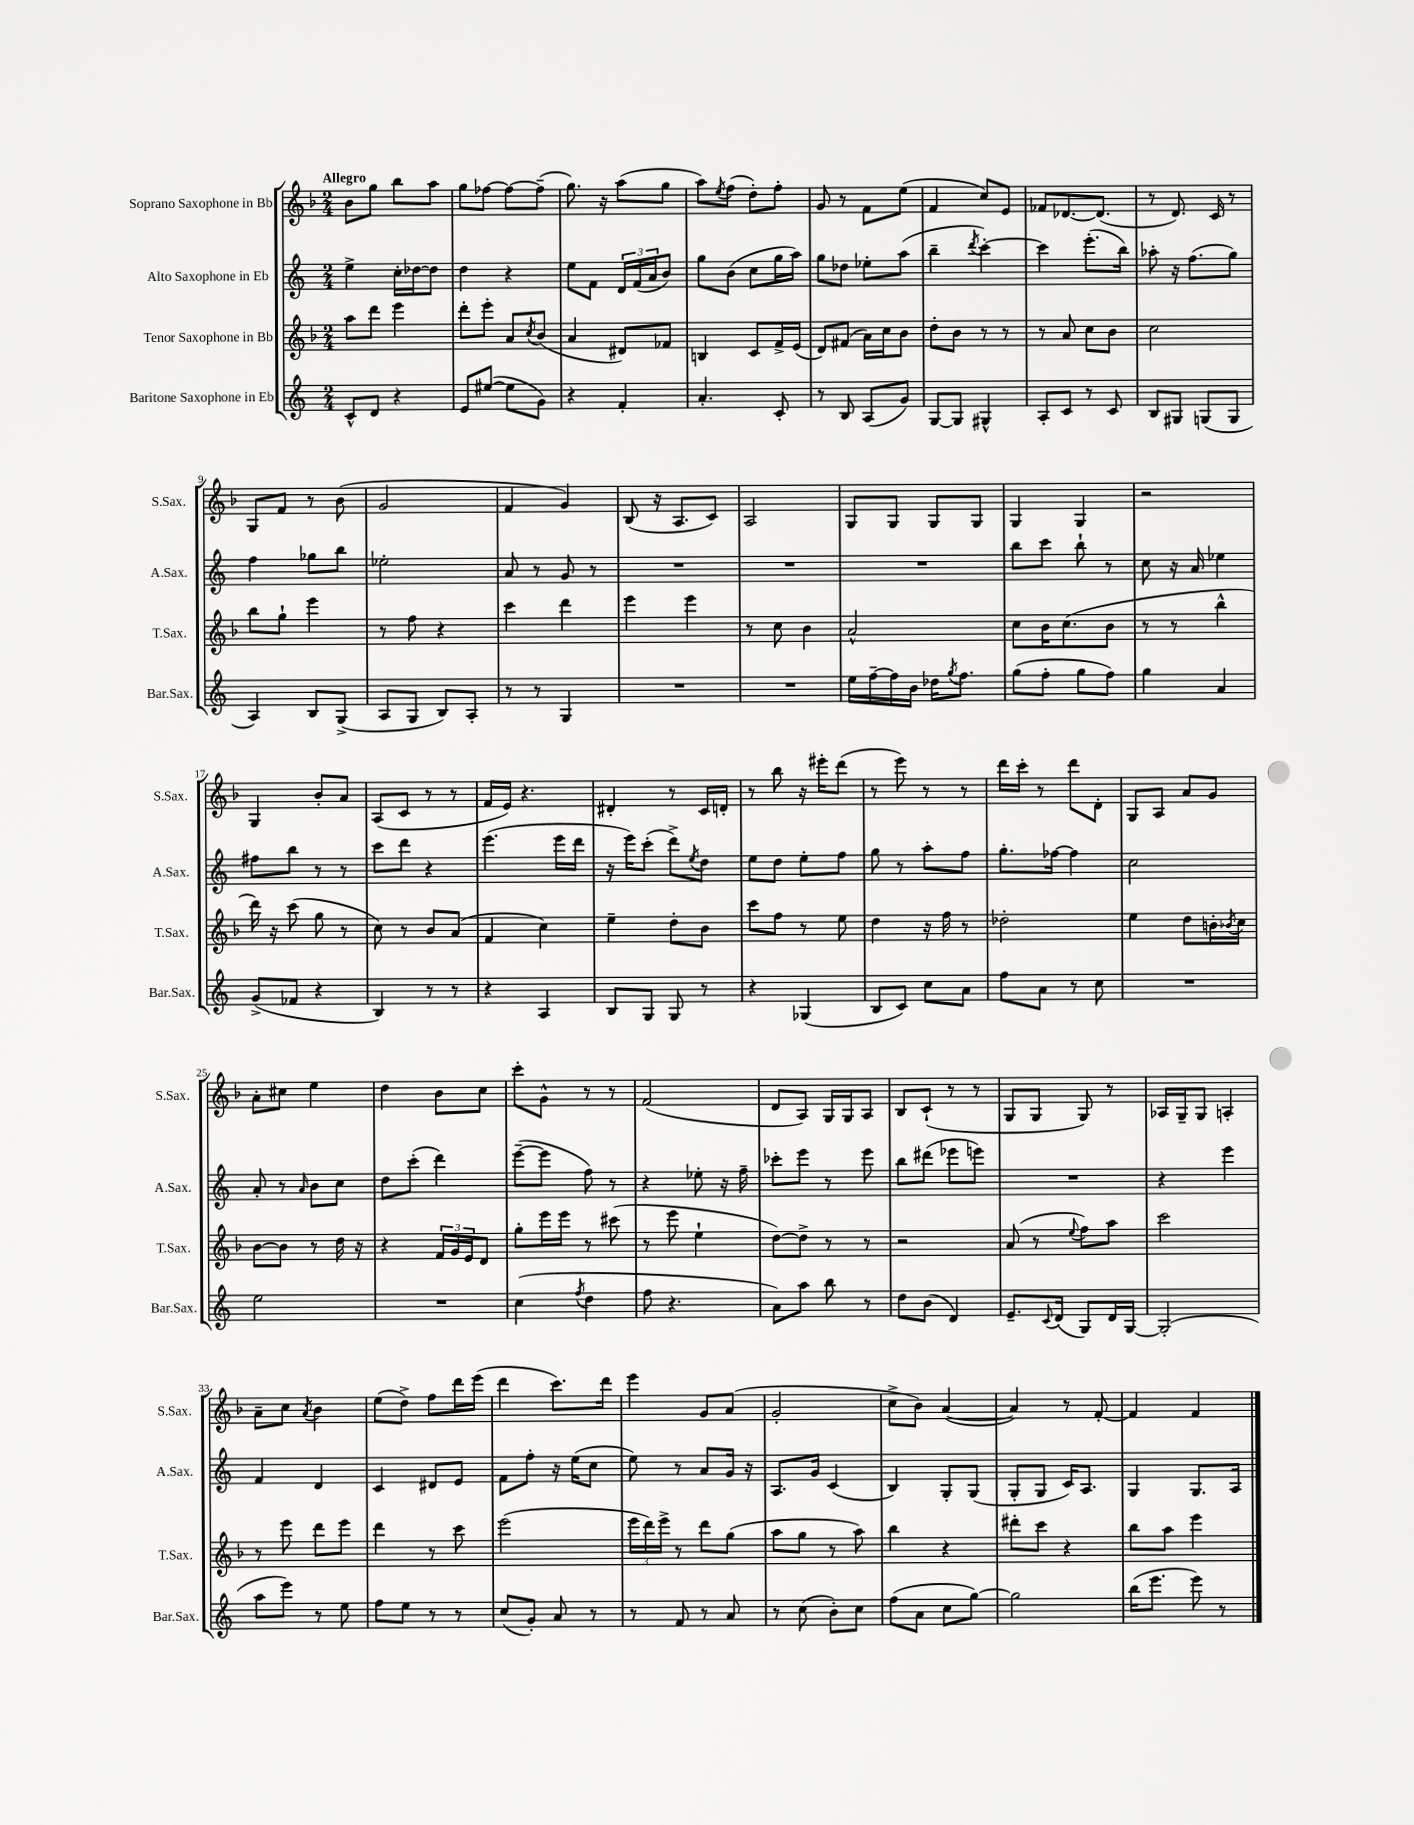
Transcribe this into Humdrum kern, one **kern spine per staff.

**kern	**kern	**kern	**kern
*part4	*part3	*part2	*part1
*staff4	*staff3	*staff2	*staff1
*I"Baritone Saxophone in Eb	*I"Tenor Saxophone in Bb	*I"Alto Saxophone in Eb	*I"Soprano Saxophone in Bb
*I'Bar.Sax.	*I'T.Sax.	*I'A.Sax.	*I'S.Sax.
*clefG2	*clefG2	*clefG2	*clefG2
*k[]	*k[b-]	*k[]	*k[b-]
*M2/4	*M2/4	*M2/4	*M2/4
=1	=1	=1	=1
!	!	!	!LO:TX:a:B:t=Allegro
8c^^/L	8aa\L	4ee^\	8b-\L
8d/J	8ddd\J	.	8gg\J
4r	4eee\	16cc'\LL	8bb-\L
.	.	[16dd-X\J	.
.	.	8dd-\J]	8aa\J
=2	=2	=2	=2
8e/L	8ddd'\L	4dd\	8gg\L
([8ee#X/J	8eee'\J	.	[8ff-X\J
8ee#\L]	8a/L	4r	8ff-\L_
.	8qcc/	.	.
8g\J)	(8b-/J	.	(8ff-~\J]
=3	=3	=3	=3
4r	4a/	8ee\L	8.gg\)
.	.	8f\J	.
.	.	.	16r
4f'/	8d#X/L)	24d/LL	(8aa\L
.	.	(24f/	.
.	.	24a/J	.
.	8f-X/J	8b/J)	8gg\J
=4	=4	=4	=4
4.a'/	4Bn/	8gg\L	8aa\L)
.	.	.	8qee/
.	.	(8b\J	(8ff\J
.	8c/L	8cc\L	8dd'\L)
8c'/	16f^/L	16gg\L	8ff'\J
.	(16e/JJ	16aa\JJ)	.
=5	=5	=5	=5
8r	8d/L)	8gg\L	8g/
8B/	(8f#X/J	8dd-X\J	8r
(8A/L	16a\LL)	8ee-X'\L	8f\L
.	16cc\J	.	.
8g/J)	8b-\J	(8aa\J	(8ee\J
=6	=6	=6	=6
[8G/L	8dd'\L	4bb~\	4f/
8G/J]	8b-\J	.	.
.	.	8qddd/	.
4G#X^^/	8r	[4ccc'\)	8cc/L)
.	8r	.	8e/J
=7	=7	=7	=7
8A'/L	8r	4ccc\]	8f-X/L
8c/J	8a/	.	[8.d-X/
8r	8cc\L	(8.eee'\L	.
.	.	.	(8.d-/J]
8c/	8b-\J	.	.
.	.	16bb\Jk)	.
=8	=8	=8	=8
8B/L	2cc\	8aa-X'\	8r
8G#X/J	.	16r	8.d/)
.	.	(8.ff\L	.
(8Gn/L	.	.	.
.	.	.	16c/
8G/J	.	8gg\J)	8r
!!LO:LB:g=z
=9	=9	=9	=9
4A/)	8bb-\L	4ff\	8G/L
.	8gg`\J	.	8f/J
8B/L	4eee\	8gg-X\L	8r
(8G^/J	.	8bb\J	(8b-\
=10	=10	=10	=10
8A/L	8r	2ee-X'\	2g/
8G/J	8ff\	.	.
8B/L)	4r	.	.
8A'/J	.	.	.
=11	=11	=11	=11
8r	4ccc\	8a/	4f/
8r	.	8r	.
4G/	4ddd\	8g/	4g/)
.	.	8r	.
=12	=12	=12	=12
2r	4eee\	2r	(8B-/
.	.	.	16r
.	.	.	8.A/L
.	4eee\	.	.
.	.	.	8c/J)
=13	=13	=13	=13
2r	8r	2r	2A/
.	8cc\	.	.
.	4b-\	.	.
=14	=14	=14	=14
16ee\LL	2a^^/	2r	8G/L
[16ff~\	.	.	.
16ff\]	.	.	8G/J
16b\JJ	.	.	.
16dd-X\KL	.	.	8G/L
8qgg/	.	.	.
8.ff\J	.	.	.
.	.	.	8G/J
=15	=15	=15	=15
(8gg\L	8cc\L	8bb\L	4G/
8ff'\J	16b-\K	8ccc\J	.
.	(8.cc\	.	.
8gg\L	.	8bb`\	4G/
8ff\J)	8b-\J	8r	.
=16	=16	=16	=16
4gg\	8r	8cc\	2r
.	8r	16r	.
.	.	16a/	.
4a/	4bb-^^\	4ee-X\	.
!!LO:LB:g=z
=17	=17	=17	=17
(8g^/L	16ddd\)	8ff#X\L	4G/
.	16r	.	.
8f-X/J	(8ccc\	8bb\J	.
4r	8gg\	8r	8b-'/L
.	8r	8r	8a/J
=18	=18	=18	=18
4B/)	8cc\)	8ccc\L	(8A/L
.	8r	8ddd\J	8c/J
8r	8b-/L	4r	8r
8r	(8a/J	.	8r
=19	=19	=19	=19
4r	4f/	(4.eee\	16f/LL
.	.	.	16e/JJ)
.	.	.	4.r
4A/	4cc\)	.	.
.	.	16eee\LL	.
.	.	16ddd\JJ	.
=20	=20	=20	=20
8B/L	4ee~\	16r	4d#X'/
.	.	16eee\KL)	.
8G/J	.	(8ccc'\J	.
8G/	8dd'\L	8ddd^\L)	8r
.	.	8qee/	.
8r	8b-\J	8dd\J	16c/LL
.	.	.	16dn'/JJ
=21	=21	=21	=21
4r	8ccc\L	8ee\L	8r
.	8ff\J	8dd\J	8bb-\
(4G-X/	8r	8ee'\L	16r
.	.	.	16eee#X'\KL
.	8ee\	8ff\J	(8ddd\J
=22	=22	=22	=22
8B/L	4dd\	8gg\	8r
8c/J)	.	8r	8eee\)
8cc\L	16r	8aa'\L	8r
.	16ff\	.	.
8a\J	8r	8ff\J	8r
=23	=23	=23	=23
8ff\L	2dd-X'\	8.gg'\L	16ddd\LL
.	.	.	16ccc'\JJ
8a\J	.	.	8r
.	.	[16ff-X\Jk	.
8r	.	4ff-\]	8ddd\L
8cc\	.	.	8d'\J
=24	=24	=24	=24
2r	4ee\	2cc\	8G/L
.	.	.	8A/J
.	8dd\L	.	8a/L
.	16bn'\L	.	8g/J
.	8qb-X/	.	.
.	16cc\JJ	.	.
!!LO:LB:g=z
=25	=25	=25	=25
2ee\	[8b-\L	8a'/	8a'\L
.	8b-\J]	8r	8cc#X\J
.	.	16qqa/	.
.	8r	8b\L	4ee\
.	16dd\	8cc\J	.
.	16r	.	.
=26	=26	=26	=26
2r	4r	8dd\L	4dd\
.	.	(8ccc'\J	.
.	24f/LL	4ddd\)	8b-\L
.	24g/	.	.
.	24e/J	.	.
.	8d/J	.	8cc\J
=27	=27	=27	=27
(4cc\	8gg'\L	([8eee~\L	8ccc'\L
.	16eee\L	8eee\J]	8g^^\J
.	16eee\JJ	.	.
8qff/	.	.	.
4dd\	8r	8ff\)	8r
.	(8ccc#X\	8r	8r
=28	=28	=28	=28
8ff\	8r	4r	(2f/
4.r	8eee\	.	.
.	4ee`\	8ee-X'\	.
.	.	16r	.
.	.	16ff~\	.
=29	=29	=29	=29
8a\L)	[8dd\L)	8ccc-X'\L	8d/L
8aa\J	8dd^\J]	8eee\J	8A/J)
8bb\	8r	8r	16G/LL
.	.	.	16G/J
8r	8r	8eee\	8A/J
=30	=30	=30	=30
8dd\L	2r	8bb\L	8B-/L
(8b\J	.	(8ddd#X\J	(8c`/J
4d/)	.	8eee-X\L	8r
.	.	8eeen\J)	8r
=31	=31	=31	=31
8.e~/L	(8a/	2r	8G/L
.	8r	.	8G/J
8qqc/	.	.	.
(16d/Jk	.	.	.
.	8qqee/	.	.
8G/L)	8ff\L)	.	8G/)
16d/L	8aa\J	.	8r
[16G/JJ	.	.	.
=32	=32	=32	=32
(2G'/]	2ccc\	4r	16A-X/LL
.	.	.	16G~/J
.	.	.	8G/J
.	.	4eee\	4An'/
!!LO:LB:g=z
=33	=33	=33	=33
8aa\L	8r	4f/	8a~\L
8eee\J)	8eee\	.	8cc\J
.	.	.	8qa/
8r	8ddd\L	4d/	4b-\
8ee\	8eee\J	.	.
=34	=34	=34	=34
8ff\L	4ddd\	4c/	(8ee\L
8ee\J	.	.	8dd^\J)
8r	8r	8d#X/L	8ff\L
8r	8ccc\	8e/J	16ddd\L
.	.	.	(16eee\JJ
=35	=35	=35	=35
(8cc/L	(2eee\	8f\L	4ddd\
8g'/J)	.	8ff'\J	.
8a/	.	16r	8.ccc\L)
.	.	(16ee\KL	.
8r	.	8cc\J	.
.	.	.	16ddd\Jk
=36	=36	=36	=36
8r	24eee\LL	8ee\)	4eee\
.	24ddd\)	.	.
.	24eee^\JJ	.	.
8f/	8r	8r	.
8r	8ddd\L	8a/L	8g/L
8a/	(8gg\J	16g/Jk	(8a/J
.	.	16r	.
=37	=37	=37	=37
8r	8aa\L	8.A/L	2g'/
(8cc\	8gg\J	.	.
.	.	16g/Jk	.
8b'\L)	8r	(4c/	.
8cc\J	8aa\)	.	.
=38	=38	=38	=38
(8ff\L	4bb-\	4B/)	8cc^\L
8a\J	.	.	8b-\J)
8cc\L	4r	8G'/L	([4a/
[8gg\J)	.	(8G/J	.
=39	=39	=39	=39
2gg\]	8ddd#X'\L	8G'/L	4a/])
.	8ccc\J	8G/J	.
.	4r	16c/KL)	8r
.	.	8.A/J	.
.	.	.	[8f'/
=40	=40	=40	=40
(16bb\KL	8bb-\L	4G/	4f/]
8.eee\J	.	.	.
.	8aa\J	.	.
8eee\)	4eee\	8.G/L	4f/
8r	.	.	.
.	.	16A/Jk	.
==	==	==	==
*-	*-	*-	*-
